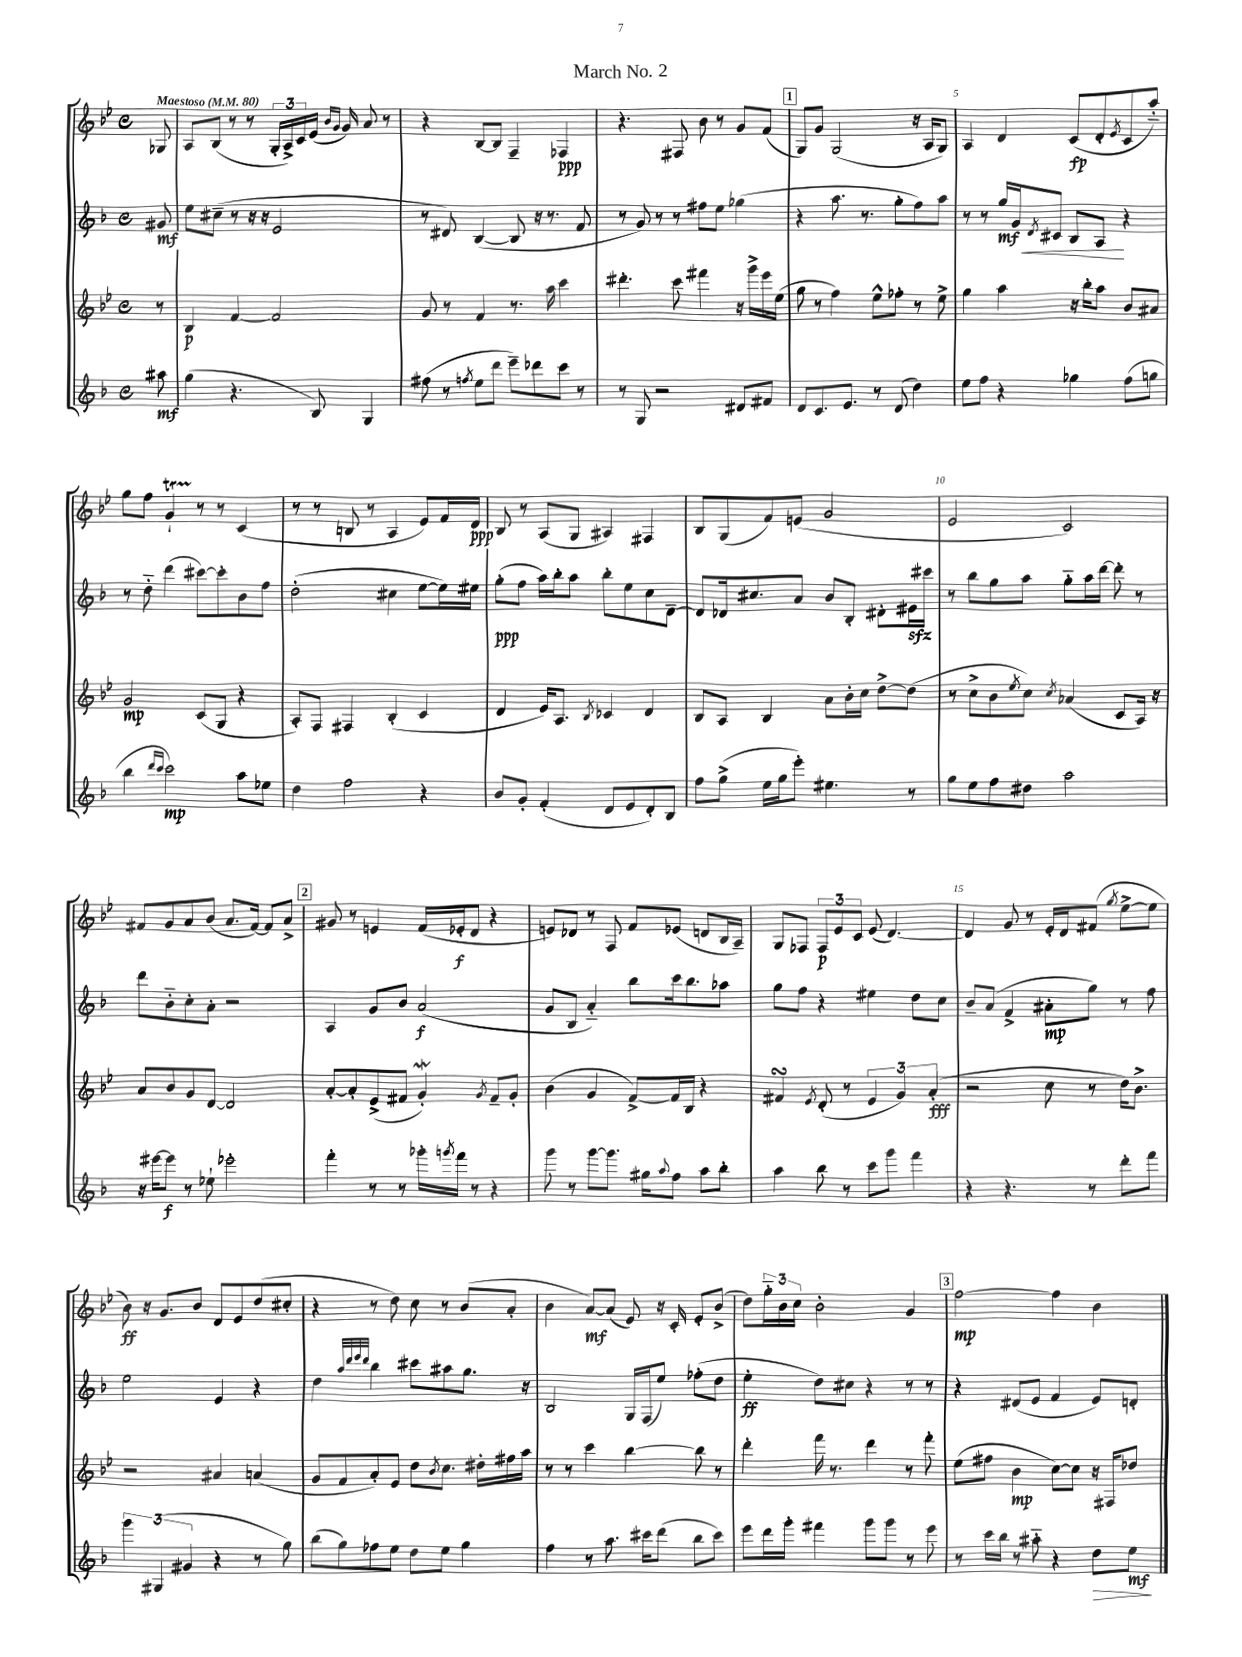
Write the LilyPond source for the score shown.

\header { title = "March No. 2" }
<<
\new StaffGroup <<
\new Staff = "s0" {
    \clef treble \key bes \major \defaultTimeSignature \time 4/4 \partial 8 \tempo "Maestoso" 4 = 80
    ges8 |
    a8 bes8( r8 r8 \tuplet 3/2 { g16-. a16->) c'16 } ees'16( \grace { bes'16 g'16 } g'16) a'8 r8 |
    r4 bes8~ bes8 f4-- fes4\ppp |
    r4. fis8 bes'8 r8 g'8 f'8( |
    \mark \markup { \box "1" } g8) g'8 g2( r16 a16 g8) |
    a4 d'4 c'8\fp( d'8-. \acciaccatura { ees'8 } c'8 a''8-_) |
    g''8 f''8 g'4-!\startTrillSpan r8\stopTrillSpan r8 c'4( |
    r8 r8 b8 r8 a4 ees'8) f'16 d'16\ppp |
    bes8 r8 a8( g8 ais4) fis4 |
    bes8 g8( f'8) e'8( g'2 |
    ees'2 c'2) |
    fis'8 g'8 a'8 bes'8( a'8. fis'16~) fis'8 a'8-> |
    \mark \markup { \box "2" } gis'8 r8 e'4 f'16( ees'16-.\f d'8 r4 |
    e'8) des'8 r8 f8 f'8 ees'8( d'8 bes16 a16--) |
    g8 fes8 \tuplet 3/2 { fes8\p ees'8 c'8 } ees'8( d'4.~) |
    d'4 g'8 r8 ees'16-. d'16 fis'8( \acciaccatura { g''8 } ees''8~-> ees''8 |
    bes'8\ff) r16 g'8. bes'8 d'8 ees'8 d''8( cis''8-. |
    r4 r8 d''8) c''8 r8 bes'8( a'8-. |
    bes'4 a'8~\mf) a'8( ees'8) r16 c'16-. ees'8-. bes'8->( |
    d''8) \tuplet 3/2 { g''16-_ bes'16 c''16 } bes'2-. g'4 |
    \mark \markup { \box "3" } f''2~\mp f''4 bes'4 \bar "|." |
}
\new Staff = "s1" {
    \clef treble \key f \major \defaultTimeSignature \time 4/4 \partial 8
    gis'8\mf |
    e''8 cis''8--( r8 r16 r16 e'2 |
    r8 dis'8) bes4~( bes8 r16 r8. f'8 |
    r8 g'8) r8 r8 fis''8 e''8 ges''4( |
    \mark \markup { \box "1" } r4 a''8. r8. g''8-. f''8) a''8 |
    r8 r8 g''16\mf\< g'16 \acciaccatura { d'8 } cis'8 bes8 a8\! r4 |
    r8 d''8-_ d'''4( cis'''8~) cis'''8-. bes'8 f''8 |
    d''2-.( cis''4 e''8~ e''16) eis''16 |
    g''8-.\ppp( f''8 a''16) bes''16-. a''8 bes''8-. e''8 c''8 d'8~-- |
    d'8 des'16 cis''8. a'8 bes'8 bes8-. dis'8-. eis'16\sfz cis'''16 |
    r8 bes''8 g''8 a''8 g''8-_ a''16 d'''16~ d'''8-. r8 |
    d'''8 bes'8-_ c''8-. a'8-. r2 |
    \mark \markup { \box "2" } a4 g'8 bes'8 a'2\f( |
    g'8 bes8 a'4-_) bes''8 c'''16 bes''8. aes''8 |
    g''8 f''8 r4 eis''4 d''8 c''8 |
    bes'8-- a'8( f'4-> ais'8-.\mp g''8) r8 f''8 |
    e''2 e'4 r4 |
    d''4 \grace { a''32 d'''32 e'''32 d'''32 } bes''4 cis'''8 ais''8 g''8. r16 |
    bes2 g16 f16( e''8) fes''8-.( d''8 |
    e''4-.\ff d''8) cis''8 r4 r8 r8 |
    \mark \markup { \box "3" } r4 dis'8( e'8 f'4 e'8) d'8-. \bar "|." |
}
\new Staff = "s2" {
    \clef treble \key bes \major \defaultTimeSignature \time 4/4 \partial 8
    r8 |
    bes4\p f'4~ f'2 |
    g'8 r8 f'4 r8. a''16 c'''4 |
    dis'''4.-. c'''8 fis'''4 r16 g'''16-> ees'''16 ees''16( |
    \mark \markup { \box "1" } g''8 r8 f''4) ees''8-^ fes''8-. r8 ees''8-> |
    g''4 a''4 r16 bes''16-. a''8 bes'8 ais'8 |
    g'2\mp c'8( g8 r4 |
    a8-.) f8 fis4 bes4-.( c'4 |
    d'4 ees'16) a8. \acciaccatura { bes8 } ces'4 d'4 |
    bes8 a8 bes4 a'8 bes'16-. c''16 d''8~-> d''8( |
    r8 c''8-> bes'8 \acciaccatura { ees''8 } c''8) \acciaccatura { c''8 } aes'4( c'8 a16) r16 |
    a'8 bes'8 g'8 d'8~ d'2 |
    \mark \markup { \box "2" } a'8~-. a'8-. ees'8->( fis'8 g'4-.\mordent) \acciaccatura { g'8 } fis'8-- g'8-. |
    bes'4( g'4 f'8~->) f'16 bes16 r4 |
    fis'4\turn \acciaccatura { ees'8 } d'8-.( r8 \tuplet 3/2 { ees'4 g'4) a'4-.\fff( } |
    r2 c''8 r8 d''16) bes'8.-> |
    r2 ais'4 a'4( |
    g'8 f'8 a'8-.) ees'8 d''8 \acciaccatura { bes'8 } c''8. dis''16-. fis''16 a''16 |
    r8 r8 c'''4 bes''4~ bes''8 r8 |
    d'''4-. f'''16 r8. d'''4 r8 f'''8-. |
    \mark \markup { \box "3" } ees''8( fis''8 bes'4\mp c''8~) c''8 r16 fis16 des''8 \bar "|." |
}
\new Staff = "s3" {
    \clef treble \key f \major \defaultTimeSignature \time 4/4 \partial 8
    ais''8\mf |
    g''4( r4. bes8) g4 |
    fis''8( r8 \acciaccatura { f''8 } e''8 d'''8 e'''8--) des'''8 c'''8 r8 |
    r8 g8 r2 dis'8 fis'8 |
    \mark \markup { \box "1" } d'8 c'8. e'8. r8 d'8( d''4) |
    e''8 f''8 r4 ges''4 f''8( g''8 |
    bes''4 \grace { d'''16 c'''16 } c'''2\mp) a''8 ees''8 |
    d''4 f''2 r4 |
    bes'8 g'8-. f'4-.( d'8 e'8 d'8-.) bes8 |
    f''8 g''8->( e''16 g''16 e'''8-.) eis''4. r8 |
    g''8 e''8 f''8 dis''8 a''2 |
    r16 eis'''16~ eis'''8\f r8 ees''8-! ees'''2-. |
    \mark \markup { \box "2" } f'''4-. r8 r8 ges'''16-. \acciaccatura { g'''8 } f'''16 r8 r4 |
    g'''8 r8 g'''8~ g'''8. gis''16 \appoggiatura { a''8 } f''8 a''8 bes''8-. |
    a''4 bes''8 r8 c'''8 g'''8 f'''4 |
    r4 r4. r8 d'''8-. f'''8 |
    \tuplet 3/2 { g'''4 gis4( gis'4 } r4 r8 g''8) |
    bes''8( g''8) fes''8 e''8 d''8 e''8 g''4 |
    f''4 r8 a''8. cis'''16 d'''8( bes''8 cis'''8) |
    e'''8 d'''16 g'''16-. fis'''4 g'''8 g'''8 r8 e'''8 |
    \mark \markup { \box "3" } r8 c'''16 bes''16 r8 ais''8-_ r4 d''8\> e''8\mf\! \bar "|." |
}
>>
>>
\layout { \context { \Score \override BarNumber.break-visibility = ##(#f #t #t) barNumberVisibility = #(every-nth-bar-number-visible 5) } }
